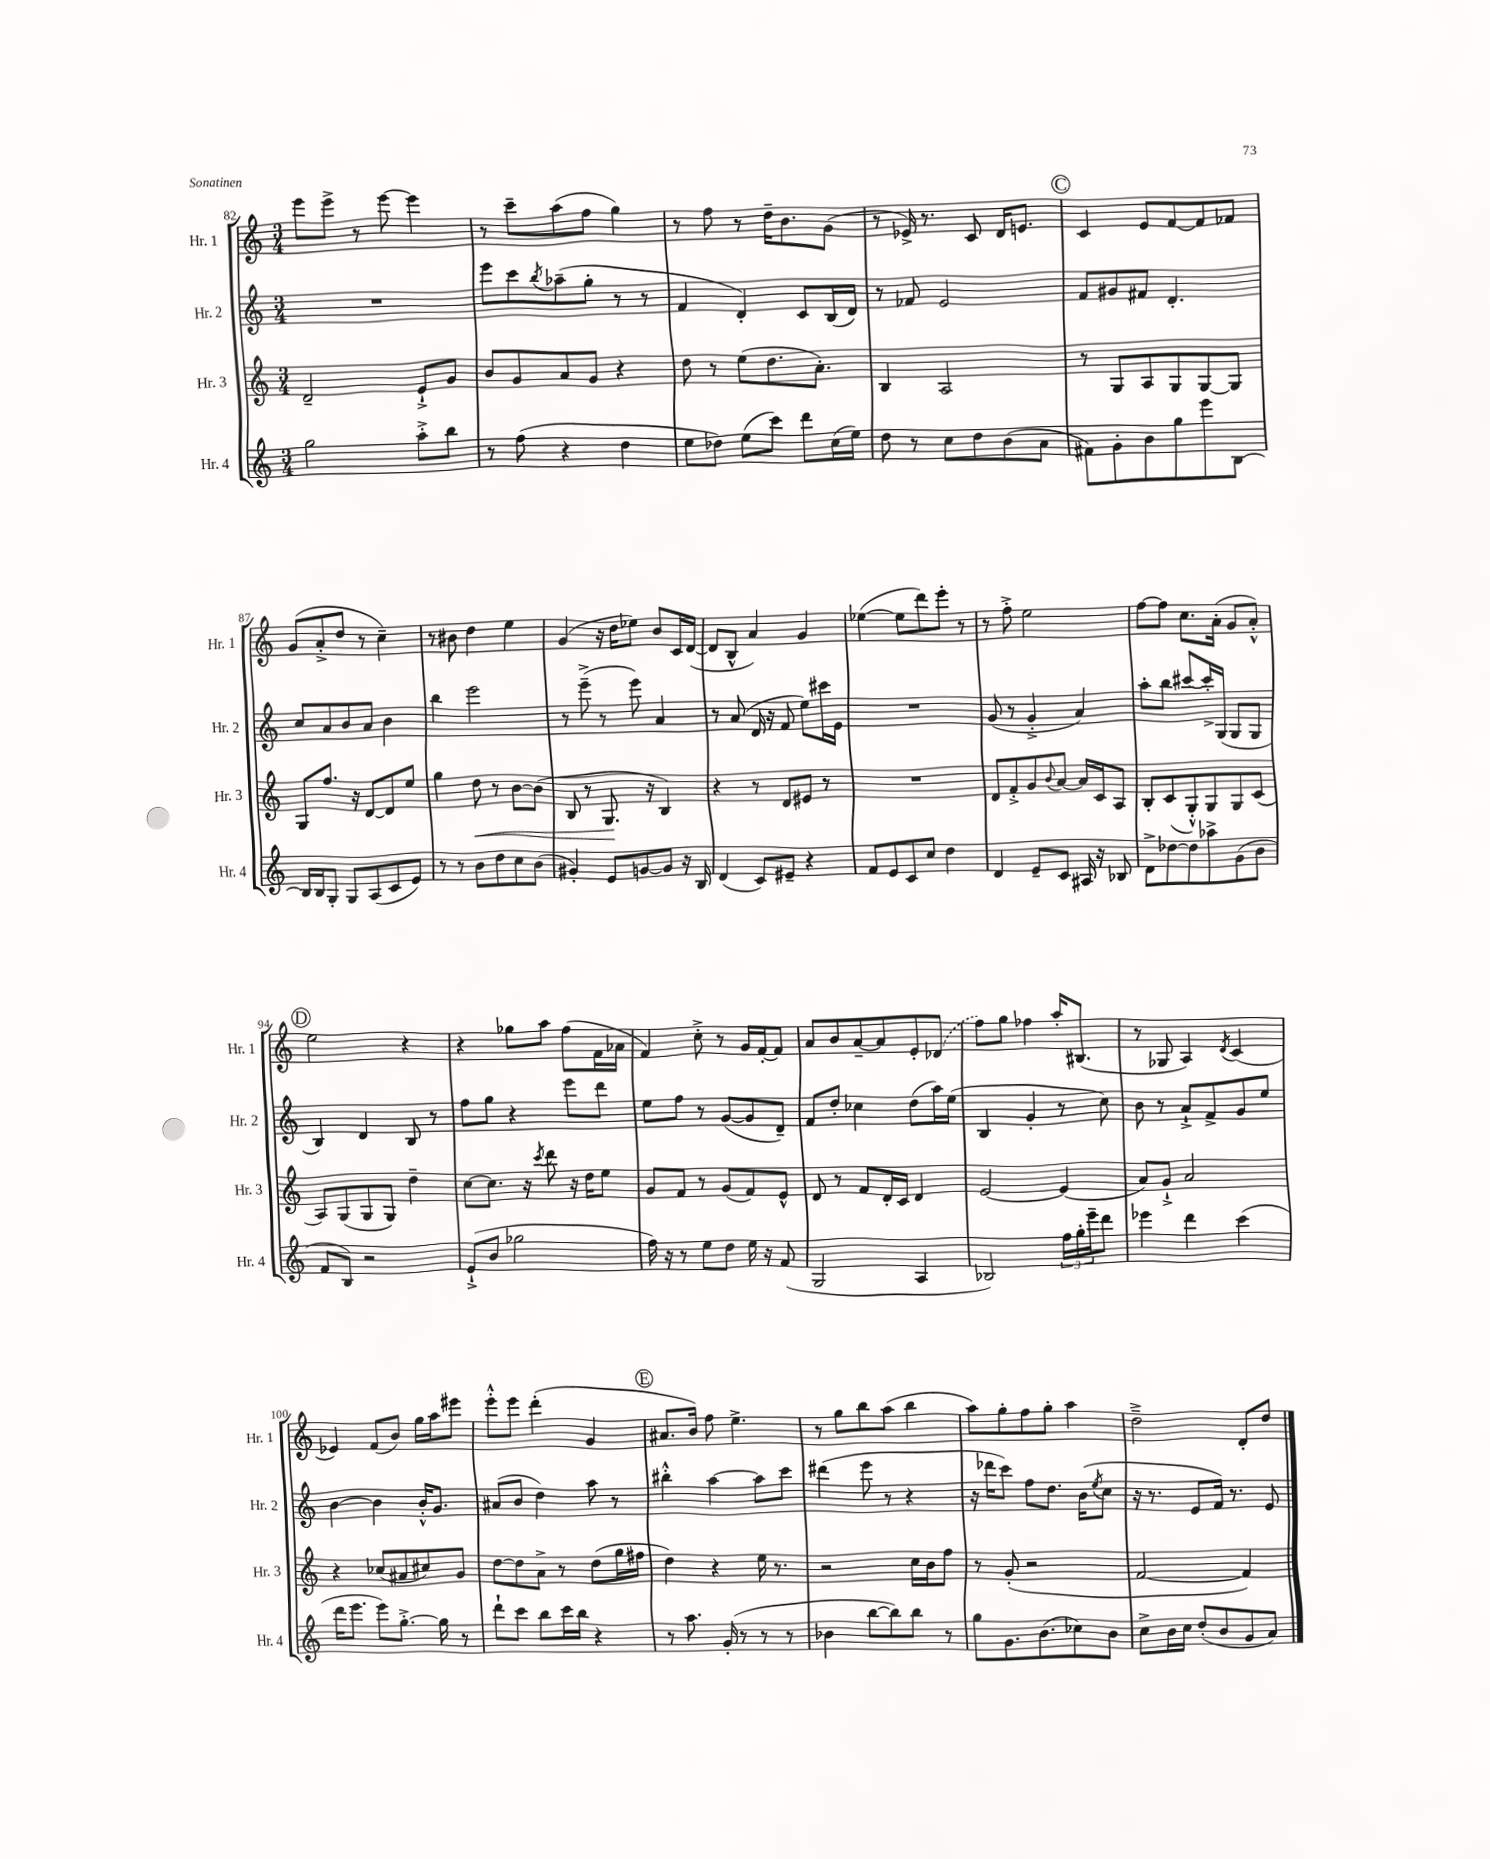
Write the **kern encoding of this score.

**kern	**kern	**dynam	**kern	**kern
*part4	*part3	*part3	*part2	*part1
*staff4	*staff3	*staff3	*staff2	*staff1
*I"Hr. 4	*I"Hr. 3	*	*I"Hr. 2	*I"Hr. 1
*I'Hr. 4	*I'Hr. 3	*	*I'Hr. 2	*I'Hr. 1
*clefG2	*clefG2	*	*clefG2	*clefG2
*k[]	*k[]	*	*k[]	*k[]
*M3/4	*M3/4	*	*M3/4	*M3/4
=82	=82	=82	=82	=82
2gg\	2d~/	.	2.r	8eee\L
.	.	.	.	8eee^\J
.	.	.	.	8r
.	.	.	.	[8eee\
8aa'^\L	8e`^/L	.	.	4eee\]
8bb\J	8g/J	.	.	.
=83	=83	=83	=83	=83
8r	8b/L	.	8eee\L	8r
(8ff\	8g/	.	8ccc\	8ccc~\L
.	.	.	8qbb/	.
4r	8a/	.	(8aa-X~\	(8aa\
.	8g/J	.	8gg'\J	8ff\J
4dd\	4r	.	8r	4gg\)
.	.	.	8r	.
=84	=84	=84	=84	=84
8ee\L	8dd\	.	4f/	8r
8dd-X\J)	8r	.	.	8ff\
(8ee\L	(8ee\L	.	4d'/)	8r
8ccc\J)	8.dd\	.	.	16dd~\KL
.	.	.	.	8.b\
8ddd\L	.	.	8c/L	.
.	8.a'\J)	.	.	.
(16cc\L	.	.	(16B/L	(8g\J
16ee\JJ)	.	.	16d/JJ)	.
=85	=85	=85	=85	=85
8dd\	4B/	.	8r	8r
8r	.	.	8f-X/	16e-X^/)
.	.	.	.	8.r
8cc\L	2A/	.	2e/	.
8dd\	.	.	.	8c/
(8b\	.	.	.	16d/KL
.	.	.	.	8.en/J
8a\J	.	.	.	.
!!LO:REH:place=s1:t=C
=86	=86	=86	=86	=86
8f#X\L)	8r	.	8f/L	4c/
8g'\	8G/L	.	8g#X/	.
8b\	8A/	.	8f#X/J	8e/L
8gg\	8G/	.	4.d'/	[8f/
8eee\	[8G/	.	.	8f/]
[8B\J	8G/J]	.	.	8f-X/J
!!LO:LB:g=z
=87	=87	=87	=87	=87
16B/LL]	8G/L	.	8cc/L	(8g/L
16B/J	.	.	.	.
8G'/J	8.ff/J	.	8a/	8a'^/
8G/L	.	.	8b/	8dd/J
.	16r	.	.	.
(8A/	[8d/L	.	8a/J	8r
8c/	8d/]	.	4b\	4cc~\)
8e/J)	8ee/J	.	.	.
=88	=88	=88	=88	=88
8r	4gg\	.	4bb\	8r
8r	.	.	.	8b#X\
!	!	!LO:HP:b	!	!
8b\L	8dd\	<	2eee\	4dd\
8dd\	8r	.	.	.
8cc\	[8b\L	.	.	4ee\
(8b\J	(8b\J]	.	.	.
=89	=89	=89	=89	=89
4g#X'/)	8B/	.	8r	(4g/
.	8r	.	(8eee~^\	.
8e/L	8.G/	.	8r	16r
.	.	.	.	16dd\KL
[8gn/	.	.	8eee\)	8ee-X\J)
.	16r	[	.	.
8g/J]	4B/)	.	4a/	8b/L
16r	.	.	.	16c/L
16B/	.	.	.	([16d/JJ
=90	=90	=90	=90	=90
(4d/	4r	.	8r	8d/L]
.	.	.	(8a/	8B^^/J
8c/L)	8r	.	16d/	4a/)
.	.	.	16r	.
8e#X~/J	8d/L	.	8f/	.
4r	8e#X/J	.	8ee\L)	4g/
.	8r	.	16ccc#X\L	.
.	.	.	16e\JJ	.
=91	=91	=91	=91	=91
8f/L	2.r	.	2.r	([4ee-X\
8e/	.	.	.	.
8c/	.	.	.	8ee-\L]
8cc/J	.	.	.	8ddd\)
4dd\	.	.	.	8eee'\J
.	.	.	.	8r
=92	=92	=92	=92	=92
4d/	8d/L	.	(8g/	8r
.	8f'^/	.	8r	8ff'^\
8e~/L	8g/	.	4g'^/	2ee\
.	8qqb/	.	.	.
8c/J	[8a/J	.	.	.
16A#X/	16a/LL]	.	4a/)	.
16r	16c/J	.	.	.
8B-X/	8A/J	.	.	.
=93	=93	=93	=93	=93
8d^\L	8B'/L	.	8aa'\L	[8ff\L
[8dd-X\	(8c/	.	8bb\J	8ff\J]
8dd-\]	8G'^^/)	.	[8ccc#X/L	8.cc\L
8aa-X^\	8G/	.	16ccc#'^/L]	.
.	.	.	(16G/JJ	(16a'\Jk
(8g\	8G/	.	8G/L	8g/L
8b\J	(8c/J	.	8G/J	8a'^^/J)
!!LO:LB:g=z
!!LO:REH:place=s1:t=D
=94	=94	=94	=94	=94
8f/L	8A/L)	.	4B/)	2ee\
8B/J)	(8G/	.	.	.
2r	8G/	.	4d/	.
.	8G/J)	.	.	.
.	4dd~\	.	8B/	4r
.	.	.	8r	.
=95	=95	=95	=95	=95
(8e`^/L	[8cc\L	.	8ff\L	4r
8b/J	8.cc\J]	.	8gg\J	.
2gg-X\	.	.	4r	8gg-X\L
.	16r	.	.	.
.	8qccc/	.	.	.
.	8ddd\	.	.	8aa\J
.	16r	.	8eee\L	(8ff\L
.	16dd\KL	.	.	.
.	8ee\J	.	8ddd\J	16f\L
.	.	.	.	16a-X\JJ
=96	=96	=96	=96	=96
16ff\)	8g/L	.	8ee\L	4f/)
16r	.	.	.	.
8r	8f/J	.	8ff\J	.
8ee\L	8r	.	8r	8cc'^\
8dd\J	(8g/L	.	([8g/L	8r
16ee\	8f/)	.	8g/]	16g/LL
16r	.	.	.	[16f'/J
(8f/	8e^^/J	.	8d~/J)	8f/J]
=97	=97	=97	=97	=97
2G/	8d/	.	8f/L	8a/L
.	8r	.	8dd'/J	8b/
.	8f/L	.	4cc-X\	[8a~/
.	16d'/L	.	.	8a/]
.	16c/JJ	.	.	.
4A/	4d/	.	(8dd\L	8e'/
.	.	.	16aa\L)	(8d-X/J
.	.	.	(16ee\JJ	.
=98	=98	=98	=98	=98
2B-X/)	[2e/	.	4B/	8ff\L)
.	.	.	.	8gg\J
.	.	.	4g'/	4ff-X\
24ff\LL	(4e/]	.	8r	16aa'/KL
24gg'\	.	.	.	.
.	.	.	.	(8.B#X/J
24eee~\J	.	.	.	.
8ddd\J	.	.	8cc\)	.
=99	=99	=99	=99	=99
4eee-X\	8a/L)	.	8b\	8r
.	8g`^/J	.	8r	8G-X/
4ddd\	2a/	.	8a`^/L	4A/)
.	.	.	8f^/	.
.	.	.	.	8qd/
(4ccc\	.	.	8g/	(4c/
.	.	.	8ee/J	.
!!LO:LB:g=z
=100	=100	=100	=100	=100
16ddd\KL	4r	.	[4b\	4e-X/)
8.eee\J	.	.	.	.
8eee\L)	(8cc-X/L	.	4b\]	(8f/L
[8.gg'^\J	8a#X/	.	.	8b/J)
.	8cc#X/)	.	16b'^^/KL	16gg\LL
16gg\]	.	.	8.g/J	16aa\J
8r	8g/J	.	.	8eee#X\J
=101	=101	=101	=101	=101
8ddd`\L	[8dd\L	.	(8a#X/L	8eee'^^\L
8ccc\J	8dd\]	.	8b/J	8eee\J
8bb\L	8a^\J	.	4dd\)	(4ddd'\
16ccc\L	8r	.	.	.
16bb\JJ	.	.	.	.
4r	(8dd\L	.	8aa\	4g/
.	16gg\L	.	8r	.
.	16ff#X\JJ	.	.	.
!!LO:REH:place=s1:t=E
=102	=102	=102	=102	=102
8r	4dd\)	.	4bb#X'^^\	8.a#X/L
8.aa\	.	.	.	.
.	.	.	.	16b/Jk)
.	4r	.	[4aa\	8ff\
(16g'/	.	.	.	.
8r	.	.	.	4.ee^\
8r	16ee\	.	8aa\L]	.
.	8.r	.	.	.
8r	.	.	8ccc\J	.
=103	=103	=103	=103	=103
4b-X\	2r	.	(4ddd#X\	8r
.	.	.	.	8gg\L
[8bb\L	.	.	8eee\	8bb\
8bb\])	.	.	8r	(8aa\J
8bb\J	16cc\LL	.	4r	4bb\
.	16b\J	.	.	.
8r	8ff\J	.	.	.
=104	=104	=104	=104	=104
8gg\L	8r	.	16r	8aa\L)
.	.	.	16ddd-X\KL	.
8.g\	(8g'/	.	8ccc\J)	8gg'\
.	2r	.	8ff\L	8ff\
(8.b\	.	.	.	.
.	.	.	8.dd\J	8gg'\J
8cc-X\)	.	.	.	4aa\
.	.	.	(16b\KL	.
.	.	.	8qee/	.
8b\J	.	.	8cc\J	.
=105	=105	=105	=105	=105
8cc^\L	[2f/	.	16r	2dd~^\
.	.	.	8.r	.
16b\L	.	.	.	.
16cc\JJ	.	.	.	.
(8dd'/L	.	.	8e/L	.
8b/	.	.	16f/Jk)	.
.	.	.	8.r	.
8g/	4f/])	.	.	8d'/L
8a/J)	.	.	8e/	8dd/J
==	==	==	==	==
*-	*-	*-	*-	*-
